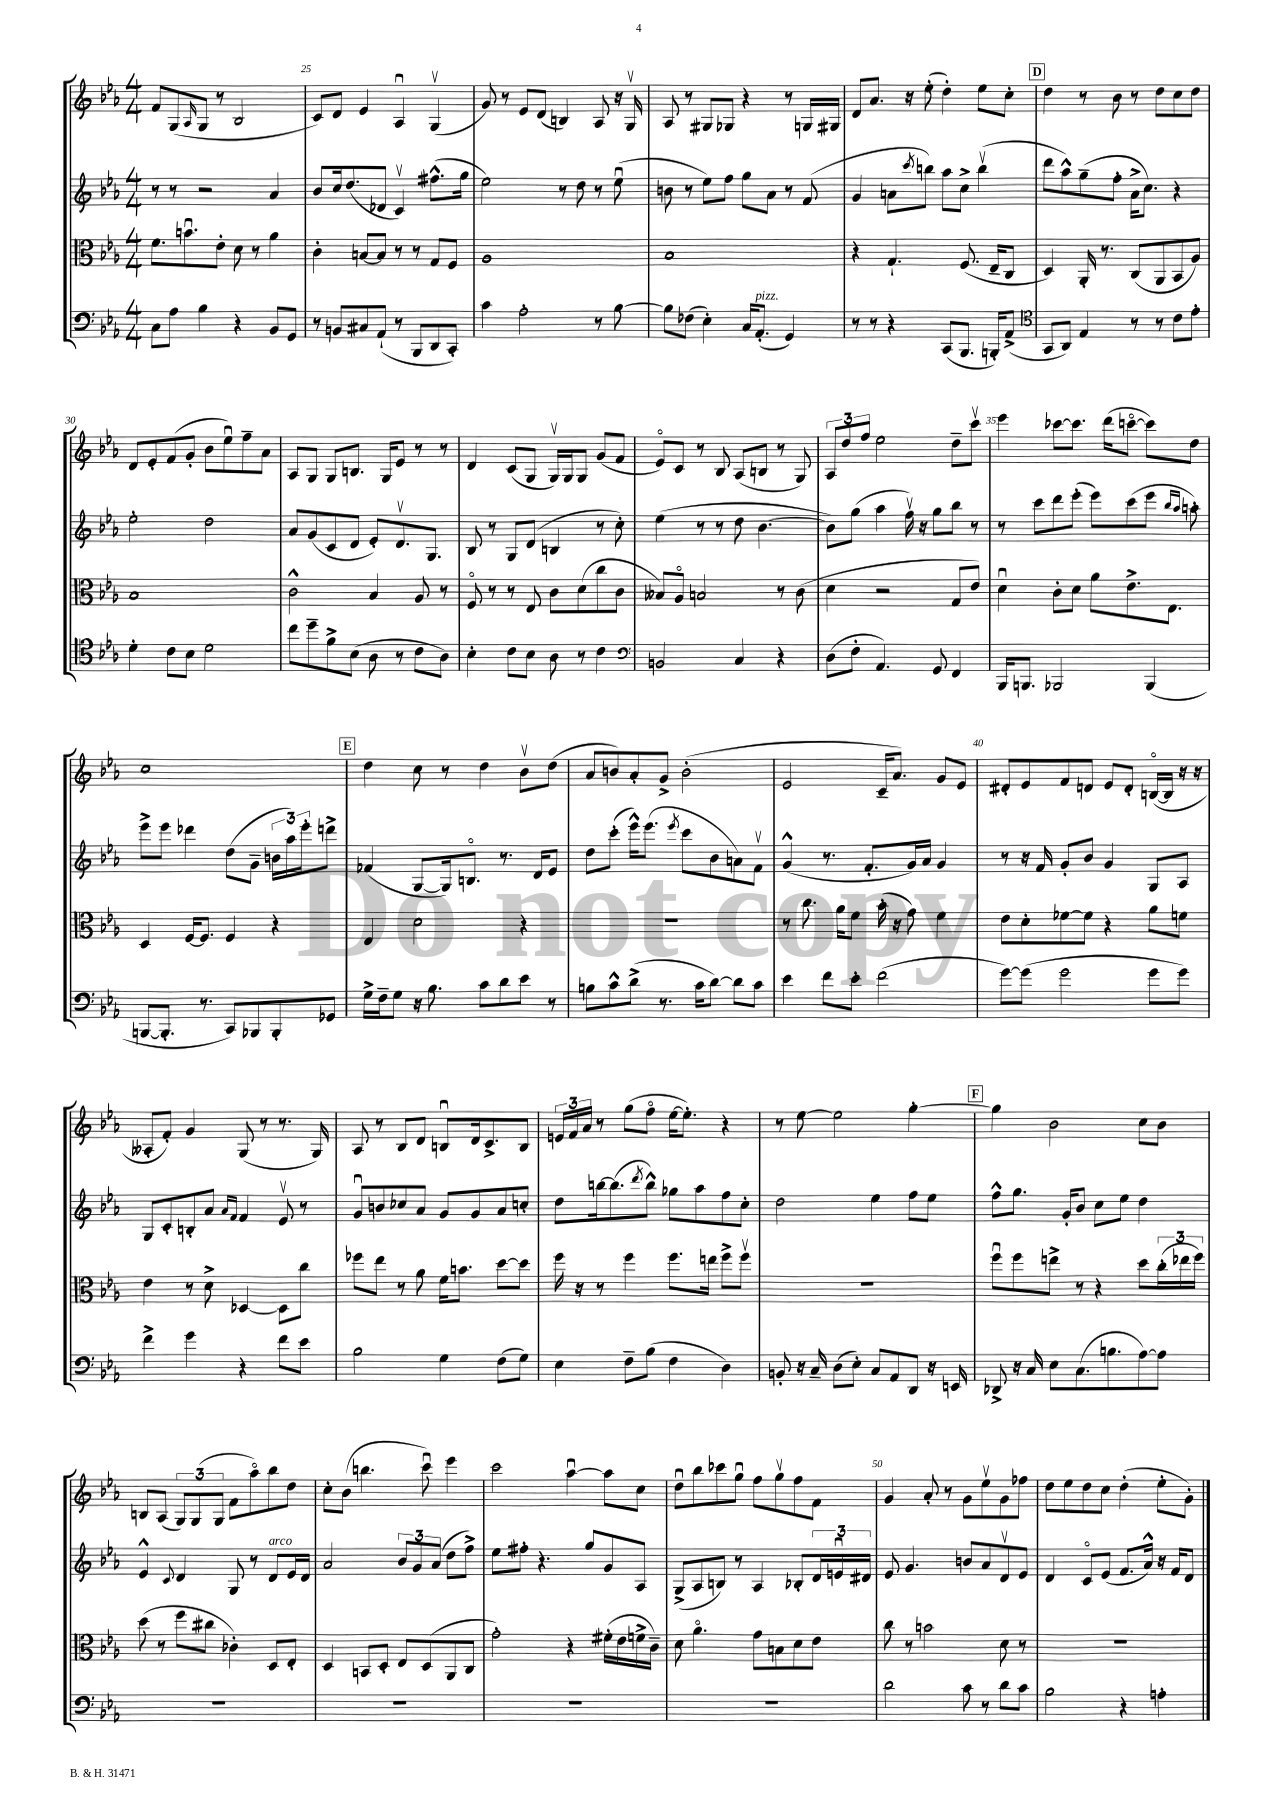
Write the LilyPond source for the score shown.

<<
\new StaffGroup <<
\new Staff = "s0" {
    \clef treble \key ees \major \numericTimeSignature \time 4/4
    f'8 g8( \grace { aes16 } g8 r8 bes2 |
    c'8) d'8 ees'4 aes4\downbow g4\upbow( |
    g'8) r8 ees'8 d'8( b4) aes8 r16 g16\upbow |
    aes8 r8 gis8 ges8 r4 r8 g16 gis16 |
    d'8 aes'8. r16 ees''8-.( d''4-.) ees''8 c''8-. |
    \mark \markup { \box "D" } d''4 r8 bes'8 r8 d''8 c''8 d''8 |
    d'8 ees'8-. f'8( g'8-. bes'8 ees''8\downbow) f''8-- aes'8 |
    aes8 g8 g8 b8. g16 ees'8 r8 r8 |
    d'4 c'8( g8 g16\upbow) g16 g8 g'8( f'8 |
    ees'8\flageolet) c'8 r8 bes8 aes8( b8 r8 g8) |
    \tuplet 3/2 { aes8 d''8 f''8 } ees''2 d''8-- c'''8\upbow |
    ees'''4 ces'''8~ ces'''8. d'''16( c'''8~\flageolet c'''8) d''8 |
    c''1 |
    \mark \markup { \box "E" } d''4 c''8 r8 d''4 bes'8\upbow d''8( |
    aes'8 b'8) aes'8-. g'8-> b'2-.( |
    ees'2 c'16-- aes'8.) g'8 ees'8 |
    dis'8-. ees'8 f'8 d'8 ees'8 d'8-. b16~\flageolet( b16 r16 r16 |
    aeses8-. f'8-.) g'4 g8( r8 r8. g16) |
    aes8 r8 bes8 d'8 b8\downbow d'16 c'8.-> b8 |
    \tuplet 3/2 { e'16 f'16 aes'16 } r8 g''8( f''8\flageolet ees''16~ ees''8.-.) r4 |
    r8 ees''8~ ees''2 g''4~-. |
    \mark \markup { \box "F" } g''4 bes'2 c''8 bes'8 |
    b8 aes8( \tuplet 3/2 { g8) g8( g8 } f'8 aes''8\flageolet) bes''8 d''8 |
    c''8-. bes'8( b''4. c'''8\downbow) ees'''4 |
    c'''2 aes''4~\downbow aes''8 c''8 |
    d''8\downbow bes''8 ces'''8 g''8\downbow f''8 g''8\upbow f''8 f'8 |
    g'4 aes'8-. r8 g'8 ees''8\upbow g'8 fes''8 |
    d''8 ees''8 d''8 c''8 d''4-.( ees''8-. g'8-.) \bar "|." |
}
\new Staff = "s1" {
    \clef treble \key ees \major \numericTimeSignature \time 4/4
    r8 r8 r2 aes'4 |
    bes'8 c''16 d''8.( des'8 c'4\upbow) fis''8.-^( g''16 |
    ees''2) r8 d''8 r8 ees''8\downbow( |
    b'8 r8 ees''8) f''8 g''8 aes'8 r8 f'8( |
    g'4 a'8 \acciaccatura { c'''8 } b''8) aes''8 c''8-> b''4\upbow( |
    \mark \markup { \box "D" } d'''8 aes''8-^) g''8--( f''8-. aes'16-> c''8.) r4 |
    ees''2-. d''2 |
    aes'8 g'8( c'8 d'8 ees'8-.) d'8.\upbow g8. |
    bes8 r8 g8 d'8( b4 r8 c''8-.) |
    ees''4( r8 r8 d''8 bes'4.~ |
    bes'8) g''8( aes''4 f''16\upbow) r16 g''8 bes''8 r8 |
    r8 c'''8 d'''8 ees'''8-.( ees'''8) c'''8( ees'''8 \grace { bes''16 aes''16 } a''8-.) |
    ees'''8-> ees'''8 des'''4 d''8( g'8-- \tuplet 3/2 { b'16 aes''16) ees'''16-. } d'''8-> |
    \mark \markup { \box "E" } fes'4( g8~ g16) b8.\flageolet r8. d'16 ees'8 |
    d''8 c'''8-.( ees'''16-^) ees'''8.( \acciaccatura { ees'''8 } c'''8 bes'8 a'8) f'8\upbow |
    g'4-^( r8. f'8.-. g'16) aes'16 g'4 |
    r8 r16 f'16 g'8-. bes'8 g'4 g8 aes8 |
    g8 c'8-. b8-. aes'8 \grace { aes'16 f'16 } f'4 ees'8\upbow r8 |
    g'8\downbow b'8 ces''8 aes'8 g'8 g'8 aes'8 c''8-. |
    d''8 b''16~ b''8.( \acciaccatura { d'''8 } b''8-^) ges''8 aes''8 f''8 c''8-. |
    d''2 ees''4 f''8 ees''8 |
    \mark \markup { \box "F" } f''8-^ g''8. g'16-. bes'8 c''8 ees''8 d''4 |
    ees'4-^ \appoggiatura { c'8 } d'4 g8 r8 d'8^\markup { \italic "arco" } ees'16 d'16 |
    aes'2 \tuplet 3/2 { bes'8 g'8 aes'8( } d''8 f''8->) |
    ees''8 fis''8-. r4. g''8 g'8 aes8 |
    g8->( aes8 b8) r8 aes4 bes8-. \tuplet 3/2 { d'16 e'16\downbow dis'16 } |
    ees'8 g'4. b'8 aes'8 d'8\upbow ees'8 |
    d'4 c'8\flageolet ees'8( f'8. aes'16-^) r16 f'16 d'8 \bar "|." |
}
\new Staff = "s2" {
    \clef alto \key ees \major \numericTimeSignature \time 4/4
    f'8. b'8.\downbow ees'8-. d'8 r8 aes'4 |
    c'4-. b8~ b8 r8 r8 g8 f8 |
    aes1 |
    bes1 |
    r4 g4.-! f8.( ees16-- c8 |
    \mark \markup { \box "D" } d4) aes,16-. r8. c8( aes,8 bes,8 aes8) |
    bes1 |
    c'2-^ bes4 aes8 r8 |
    f8\flageolet r8 r8 ees8 c'8 d'8( c''8 c'8 |
    beses8) aes8\flageolet b2 r8 c'8( |
    d'4 r2 g8 ees'8) |
    d'4\downbow c'8-. d'8 aes'8 ees'8.-> ees8. |
    d4 f16~ f8. f4 r4 |
    \mark \markup { \box "E" } ees4 d'2 r4 |
    R1 |
    r8 c''8. aes'16 f'8 bes'16-.( r16 g'8) f'4 |
    ees'8 d'8-. fes'8~ fes'8 r4 aes'8 f'8 |
    ees'4 r8 d'8-> des4~ des8 c''8 |
    fes''8 ees''8 r8 aes'8 f'16 b'8. d''8~ d''8 |
    f''16 r16 r8 f''4 f''8. e''16 f''8-> f''8\upbow |
    r1 |
    \mark \markup { \box "F" } f''8\downbow f''8 e''8-> r8 r4 d''8 \tuplet 3/2 { c''16-.( ees''16 f''16) } |
    d''8( r8 f''8 cis''8 ces'4-.) d8 ees8-. |
    d4 b,8 d8-. ees8 d8( aes,8 c8 |
    g'2-.) r4 fis'16-.( ees'16 f'16-> c'16--) |
    d'8 aes'4.\flageolet g'8 b8 d'8 ees'8 |
    c''8 r8 b'2 d'8 r8 |
    R1 \bar "|." |
}
\new Staff = "s3" {
    \clef bass \key ees \major \numericTimeSignature \time 4/4
    c8 aes8 bes4 r4 bes,8 g,8 |
    r8 b,8 cis8 aes,8-!( r8 bes,,8 d,8 c,8-.) |
    c'4 aes2-. r8 bes8~ |
    bes8 fes8( ees4-.) c16 aes,8.-.^\markup { \italic "pizz." }( g,4) |
    r8 r8 r4 c,8( bes,,8. b,,16-.) aes,8->( |
    \mark \markup { \box "D" } \clef tenor g,8 aes,8) ees4 r8 r8 c'8 ees'8-. |
    d'4-. c'8 bes8 d'2 |
    c''8 d''8-- f'8-> bes8( aes8 r8 c'8 aes8) |
    bes4-. c'8 bes8 aes8 r8 c'4 |
    \clef bass b,2 c4 r4 |
    d8( f8-. aes,4.) g,8 f,4 |
    bes,,16 b,,8. bes,,2 bes,,4( |
    b,,8~ b,,8.-. r8. c,8) bes,,8 bes,,8-. ges,8 |
    \mark \markup { \box "E" } g16-> f16-- g8 r16 bes8. c'8 d'8 ees'8 r8 |
    b8 c'8-^ d'8->( r8. c'16 d'8~) d'8 c'8 |
    ees'4 f'8 ees'8-. f'2( |
    g'8~) g'8( g'2 g'8 g'8) |
    f'4-> g'4 r4 f'8 ees'8 |
    bes2 g4 f8( g8) |
    ees4 f8-- bes8( f4 d4) |
    b,8-. r16 c16-- d8( ees8-.) c8 aes,8 d,8 r16 e,16 |
    \mark \markup { \box "F" } des,8-> r16 c16 ees8 c8.( b8. aes8~) aes8 |
    R1 |
    R1 |
    R1 |
    R1 |
    d'2 c'8 r8 d'8 c'8 |
    bes2 r4 a4-. \bar "|." |
}
>>
>>
\layout { \context { \Score currentBarNumber = #24 \override BarNumber.break-visibility = ##(#f #t #t) barNumberVisibility = #(every-nth-bar-number-visible 5) } }
